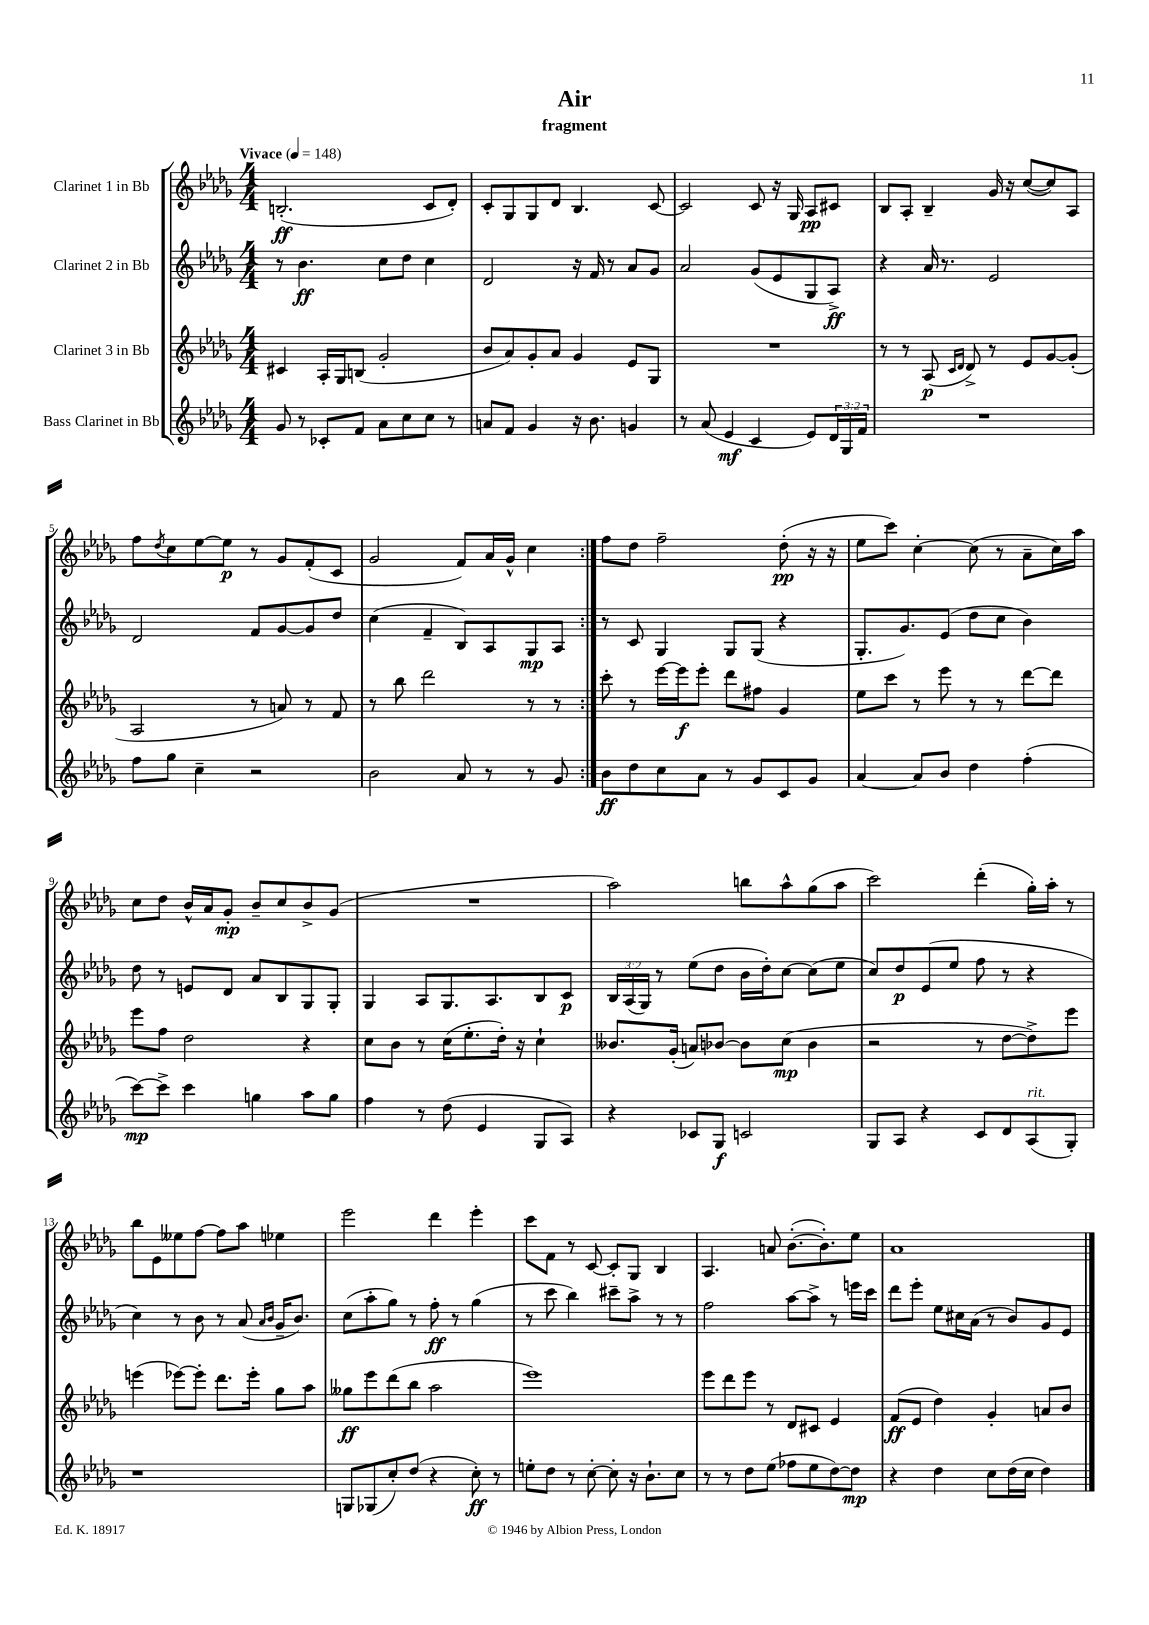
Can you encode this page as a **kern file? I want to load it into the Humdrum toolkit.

**kern	**kern	**kern	**kern
*staff4	*staff3	*staff2	*staff1
*clefG2	*clefG2	*clefG2	*clefG2
*k[b-e-a-d-g-]	*k[b-e-a-d-g-]	*k[b-e-a-d-g-]	*k[b-e-a-d-g-]
*M4/4	*M4/4	*M4/4	*M4/4
*MM148	*MM148	*MM148	*MM148
8g-/	4c#/	8r	(2.B'/
8r	.	4.b-\	.
8c-'/L	16A-'/LL	.	.
.	16G-/J	.	.
8f/J	(8B/J	.	.
8a-\L	2g-'/	8cc\L	.
8cc\	.	8dd-\J	.
8cc\J	.	4cc\	8c/L
8r	.	.	8d-'/J)
=	=	=	=
8a/L	8b-/L	2d-/	8c'/L
8f/J	8a-/)	.	8G-/
4g-/	8g-'/	.	8G-/
.	8a-/J	.	8d-/J
16r	4g-/	16r	4.B-/
8.b-\	.	16f/	.
.	.	8r	.
4g/	8e-/L	8a-/L	.
.	8G-/J	8g-/J	[8c/
=	=	=	=
8r	1r	2a-/	2c/]
(8a-/	.	.	.
4e-/	.	.	.
4c/	.	(8g-/L	8c/
.	.	8e-/	16r
.	.	.	16G-/
8e-/L)	.	8G-/	8A-/L
24d-/L	.	8A-^/J)	8c#/J
24G-/	.	.	.
24f/JJ	.	.	.
=	=	=	=
1r	8r	4r	8B-/L
.	8r	.	8A-'/J
.	(8A-/	16a-/	4B-~/
.	.	8.r	.
.	16qqc/LL	.	.
.	16qqd-/JJ	.	.
.	8d-^/)	.	.
.	8r	2e-/	16g-/
.	.	.	16r
.	8e-/L	.	([8cc/L
.	[8g-/	.	8cc/])
.	(8g-'/]J	.	8A-/J
=	=	=	=
8ff\L	2A-/	2d-/	8ff\L
.	.	.	8qdd-/
8gg-\J	.	.	8cc\
4cc~\	.	.	[8ee-\
.	.	.	8ee-\]J
2r	8r	8f/L	8r
.	8a/)	[8g-/	8g-/L
.	8r	8g-/]	(8f'/
.	8f/	8dd-/J	8c/J
=	=	=	=
2b-\	8r	(4cc\	2g-/
.	8bb-\	.	.
.	2ddd-\	4f~/	.
8a-/	.	8B-/L)	8f/L)
8r	.	8A-/	16a-/L
.	.	.	16g-^^/JJ
8r	8r	8G-/	4cc\
8g-/	8r	8A-/J	.
=:|!	=:|!	=:|!	=:|!
8b-\L	8ccc'\	8r	8ff\L
8dd-\	8r	8c/	8dd-\J
8cc\	[16eee-\LL	4G-/	2ff~\
.	16eee-\]J	.	.
8a-\J	8eee-'\J	.	.
8r	8ddd-\L	8G-/L	.
8g-/L	8ff#\J	(8G-/J	.
8c/	4g-/	4r	(8dd-'\
8g-/J	.	.	16r
.	.	.	16r
=	=	=	=
[4a-/	8ee-\L	8.G-'/L	8ee-\L
.	8ccc\J	.	8ccc\J)
.	.	8.g-/)	.
8a-/]L	8r	.	[4cc'\
8b-/J	8eee-\	(8e-/J	.
4dd-\	8r	8dd-\L	(8cc\]
.	8r	8cc\J	8r
(4ff'\	[8ddd-\L	4b-\)	8a-~\L
.	8ddd-\]J	.	16cc\L)
.	.	.	16aa-\JJ
=	=	=	=
[8ccc\L)	8eee-\L	8dd-\	8cc\L
8ccc^\]J	8ff\J	8r	8dd-\J
4ccc\	2dd-\	8e/L	16b-^^/LL
.	.	.	16a-/J
.	.	8d-/J	8g-'/J
4gg\	.	8a-/L	8b-~/L
.	.	8B-/	8cc/
8aa-\L	4r	8G-/	8b-^/
8gg\J	.	8G-'/J	(8g-/J
=	=	=	=
4ff\	8cc\L	4G-/	1r
.	8b-\J	.	.
8r	8r	8A-/L	.
(8dd-\	(16cc\LK	8.G-/	.
.	8.ee-'\	.	.
4e-/	.	.	.
.	.	8.A-/	.
.	16dd-'\Jk)	.	.
.	16r	.	.
8G-/L	4cc`\	8B-/	.
8A-/J)	.	8c/J	.
=	=	=	=
4r	8.b--/L	24B-/LL	2aa-\)
.	.	(24A-/	.
.	.	24G-/JJ)	.
.	.	8r	.
.	(16g-'/Jk	.	.
8c-/L	8a/L)	(8ee-\L	.
8G-/J	[8b-/J	8dd-\J	.
2c/	8b-\]L	16b-\LL	8bb\L
.	.	16dd-'\J)	.
.	(8cc\J	[8cc\J	8aa-^^\
.	4b-\	(8cc\]L	(8gg-\
.	.	8ee-\J	8aa-\J
=	=	=	=
8G-/L	2r	8cc/L)	2ccc\)
8A-/J	.	8dd-/	.
4r	.	(8e-/	.
.	.	8ee-/J	.
8c/L	8r	8ff\	(4ddd-'\
8d-/	[8dd-\L	8r	.
(8A-/	8dd-^\])	4r	16gg-'\LL)
.	.	.	16aa-'\JJ
8G-'/J)	8eee-\J	.	8r
=	=	=	=
1r	(4eee\	4cc\)	8bb-\L
.	.	.	8e-\
.	[8eee-\L)	8r	8ee--\
.	8eee-'\]J	8b-\	[8ff\J
.	8.ddd-\L	8r	8ff\]L
.	.	(8a-/	8aa-\J
.	16eee-'\Jk	.	.
.	.	16qqa-/LL	.
.	.	16qqb-/JJ	.
.	8gg-\L	16g-~/LK	4ee-\
.	.	8.b-/J)	.
.	8aa-\J	.	.
=	=	=	=
8G/L	8gg--\L	(8cc\L	2eee-\
(8G-/	8eee-\	8aa-'\	.
8cc'/)	(8ddd-\	8gg-\J)	.
(8dd-/J	8bb-\J	8r	.
4r	2aa-\	8ff'\	4ddd-\
.	.	8r	.
8cc'\)	.	(4gg-\	4eee-'\
8r	.	.	.
=	=	=	=
8ee'\L	1eee-)	8r	8ccc\L
8dd-\J	.	8ccc\	8f\J
8r	.	4bb-\)	8r
[8cc'\	.	.	[8c/
8cc'\]	.	8ccc#~\L	8c'/]L
16r	.	8aa-^\J	8G-/J
8.b-`\L	.	.	.
.	.	8r	4B-/
8cc\J	.	8r	.
=	=	=	=
8r	8eee-\L	2ff\	4.A-/
8r	8ddd-\	.	.
8dd-\L	8eee-\J	.	.
(8ee-\J	8r	.	8a/
8ff-\L	8d-/L	[8aa-\L	([8.b-'\L
8ee-\	8c#/J	8aa-^\]J	.
.	.	.	8.b-'\])
[8dd-\)	4e-/	8r	.
8dd-\]J	.	16eee\LL	8ee-\J
.	.	16ccc\JJ	.
=	=	=	=
4r	(8f/L	8ddd-\L	1a-
.	8e-/J	8eee-'\J	.
4dd-\	4dd-\)	8ee-\L	.
.	.	16cc#\L	.
.	.	(16a-\JJ	.
8cc\L	4g-'/	8r	.
(16dd-\L	.	8b-/L)	.
16cc\JJ	.	.	.
4dd-\)	8a/L	8g-/	.
.	8b-/J	8e-/J	.
==	==	==	==
*-	*-	*-	*-
